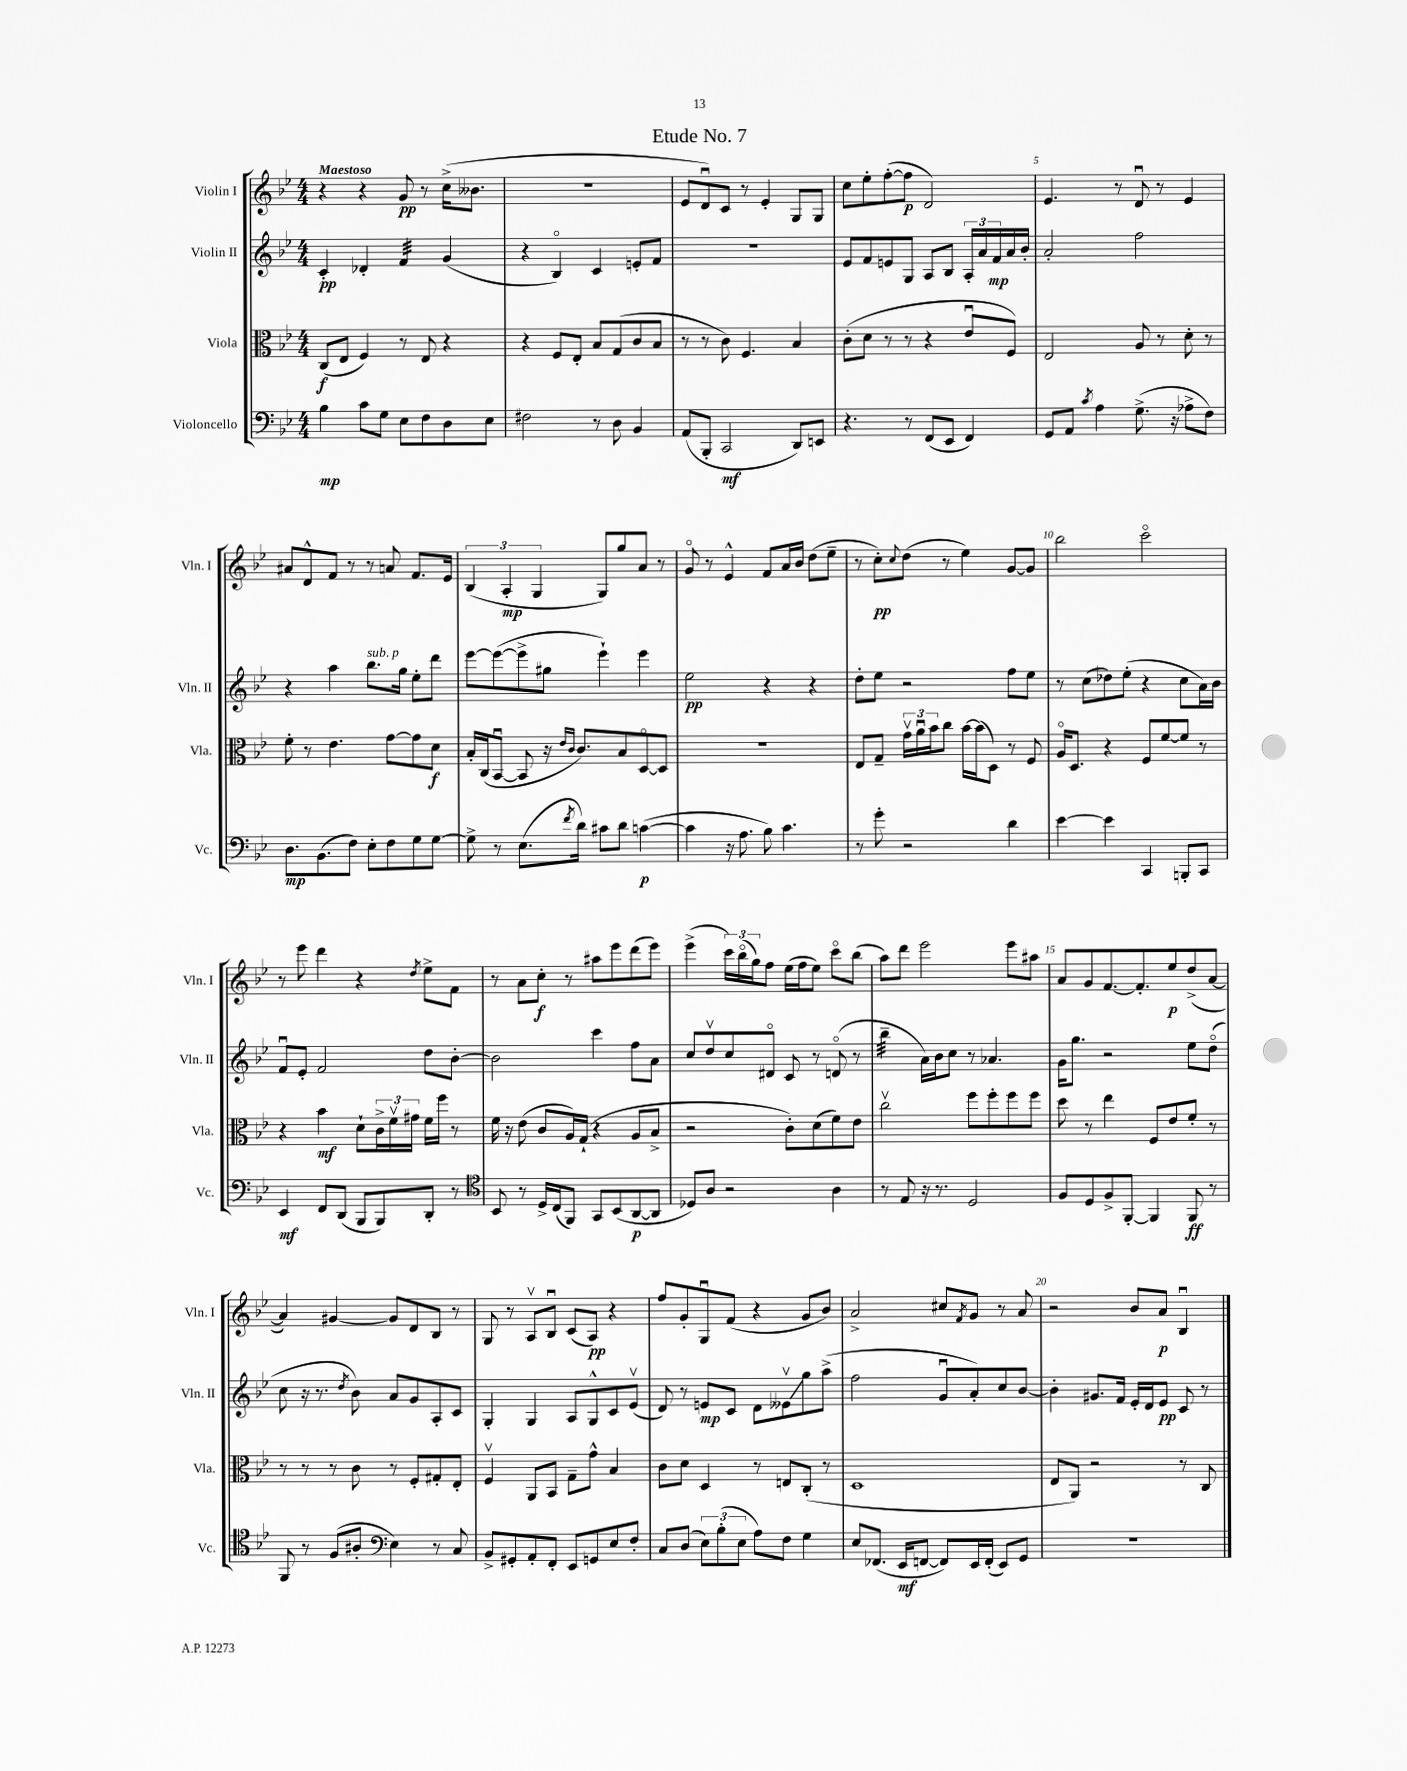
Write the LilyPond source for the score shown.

\header { title = "Etude No. 7" }
<<
\new StaffGroup <<
\new Staff = "s0" \with { instrumentName = "Violin I" shortInstrumentName = "Vln. I" } {
    \clef treble \key bes \major \numericTimeSignature \time 4/4 \tempo "Maestoso"
    r4 r4 g'8\pp r8 c''16->( beses'8. |
    R1 |
    ees'8 d'8\downbow) c'8 r8 ees'4-. g8 g8 |
    c''8 ees''8-. f''8~-.( f''8\p d'2) |
    ees'4. r8 d'8\downbow r8 ees'4 |
    ais'8 d'8-^ f'8 r8 r8 a'8 f'8. ees'16 |
    \tuplet 3/2 { bes4( a4-.\mp g4 } g8) g''8 a'8 r8 |
    g'8\flageolet r8 ees'4-^ f'8 a'16 bes'16 d''8( ees''8-- |
    r8 c''8-.\pp) \appoggiatura { c''8 } d''8( r8 ees''4) g'8~ g'8 |
    bes''2 c'''2\flageolet |
    r8 ees'''8 d'''4 r4 \acciaccatura { d''8 } ees''8-> f'8 |
    r8 a'8 c''8-.\f r8 ais''8 ees'''8 d'''8( ees'''8) |
    ees'''4->( \tuplet 3/2 { c'''16) bes''16\flageolet( g''16) } f''8 ees''16( f''16 ees''8) c'''8\flageolet bes''8( |
    a''8) d'''8 ees'''2 ees'''8 ais''8 |
    a'8 g'8 f'8.~ f'8.-. ees''8\p d''8->( a'8~ |
    a'4) gis'4~ gis'8 d'8 bes8 r8 |
    g8 r8 a8\upbow bes8\downbow c'8( a8\pp) r4 |
    f''8 g'8-. g8\downbow f'8( r4 g'8 bes'8) |
    a'2-> cis''8 \acciaccatura { f'8 } g'8 r8 a'8 |
    r2 bes'8 a'8\p bes4\downbow \bar "|." |
}
\new Staff = "s1" \with { instrumentName = "Violin II" shortInstrumentName = "Vln. II" } {
    \clef treble \key bes \major \numericTimeSignature \time 4/4
    c'4-.\pp des'4-. f'4:32 g'4( |
    r4 bes4\flageolet) c'4 e'8-. f'8 |
    r1 |
    ees'8 f'8 e'8 g8 a8 bes8 \tuplet 3/2 { a16-. a'16 f'16\mp } a'16 bes'16-. |
    a'2-. f''2 |
    r4 a''4 bes''8.^\markup { \italic "sub. p" } g''16 ees''8-. d'''8 |
    ees'''8~ ees'''8~( ees'''8-> gis''8 ees'''4-!) ees'''4 |
    ees''2\pp r4 r4 |
    d''8-. ees''8 r2 f''8 ees''8 |
    r8 c''8( des''8) ees''8-.( r4 c''8 a'16) bes'16 |
    f'8\downbow ees'8-. f'2 d''8 bes'8~-. |
    bes'2 c'''4 f''8 a'8 |
    c''8 d''8\upbow c''8 dis'8\flageolet c'8 r8 d'8\flageolet( r8 |
    bes''4:32-- a'16) bes'16 c''8 r8 aes'4. |
    g'16 g''8. r2 ees''8 d''8\flageolet( |
    c''8 r16 r8. \acciaccatura { d''8 } bes'8) a'8 g'8 a8-. c'8 |
    g4-. g4 a8 g8-^ c'8 ees'8\upbow( |
    d'8) r8 e'8\mp c'8 d'8 eeses'8\upbow\glissando g''8 a''8->( |
    f''2 g'8\downbow a'8-.) c''8 bes'8~ |
    bes'4-. gis'8. f'16 ees'16-. d'16 ees'8\pp c'8 r8 \bar "|." |
}
\new Staff = "s2" \with { instrumentName = "Viola" shortInstrumentName = "Vla." } {
    \clef alto \key bes \major \numericTimeSignature \time 4/4
    c8\f( ees8 f4) r8 ees8 r4 |
    r4 f8 ees8-. bes8 g8( c'8 bes8 |
    r8 r8 c'8) f4. bes4 |
    c'8-.( d'8 r8 r8 r4 ees'8\downbow f8) |
    ees2 a8 r8 d'8-. r8 |
    f'8-. r8 ees'4. g'8~ g'8 d'8\f |
    bes16-. c16( bes,8~\downbow bes,8 r16 \grace { ees'16 c'16 } c'8.) bes8 d8~\flageolet d8 |
    R1 |
    ees8 g8-- \tuplet 3/2 { g'16\upbow a'16\downbow bes'16 } c''8 bes'16~ bes'16( d8) r8 f8 |
    a16\flageolet d8. r4 f8 f'8~ f'8 r8 |
    r4 bes'4\mf d'8-! \tuplet 3/2 { c'16-> f'16\upbow gis'16 } f'16 f''16 r8 |
    f'16 r16 ees'8( c'8 a16) g16-!( r4 a8 bes8-> |
    r2 c'8-.) d'8( f'8) ees'8 |
    c''2\upbow f''8 f''8-. f''8 f''8 |
    d''8 r8 ees''4 f8 ees'8 f'8-. r8 |
    r8 r8 r8 c'8 r8 f8-. gis8-. ees8-. |
    f4\upbow a,8 bes,8 g8-- g'8-^ bes4 |
    c'8 d'8 d4 r8 e8 c8-.( r8 |
    d1 |
    ees8 a,8) r2 r8 c8 \bar "|." |
}
\new Staff = "s3" \with { instrumentName = "Violoncello" shortInstrumentName = "Vc." } {
    \clef bass \key bes \major \numericTimeSignature \time 4/4
    bes4\mp c'8 g8 ees8 f8 d8 ees8 |
    fis2 r8 d8 bes,4 |
    a,8( bes,,8-. c,2\mf d,8) e,8 |
    r4. r8 f,8( ees,8 f,4) |
    g,8 a,8 \acciaccatura { c'8 } a4 g8.->( r16 aes8-> f8) |
    d8.\mp bes,8.( f8) ees8-. f8 g8 g8~ |
    g8-> r8 ees8.( \acciaccatura { f'8 } d'16) cis'8 d'8 c'4~\p( |
    c'4 r16 a8. bes8) c'4. |
    r8 g'8-. r2 d'4 |
    ees'4~ ees'4 c,4 b,,8-. c,8 |
    ees,4\mf f,8 d,8( bes,,8 bes,,8) d,8-. r8 |
    \clef tenor bes,8 r8 d16-> c16( f,8) g,8 bes,8( a,8~\p a,8 |
    des8) a8 r2 a4 |
    r8 ees8 r16 r8. d2 |
    f8 d8 f8-> f,8~-. f,4 f,8\ff r8 |
    f,8 r8 f8( ais8-. \clef bass ees4) r8 c8 |
    bes,8-> gis,8-. a,8-. f,8-. ees,8 g,8 ees8 f8-. |
    c8 d8( \tuplet 3/2 { ees8) bes8-.( ees8 } a8) f8 g4 |
    ees8 fes,8.( ees,16\mf f,8~ f,8) ees,16 f,16-.( ees,8) g,8 |
    r1 \bar "|." |
}
>>
>>
\layout { \context { \Score \override BarNumber.break-visibility = ##(#f #t #t) barNumberVisibility = #(every-nth-bar-number-visible 5) } }
